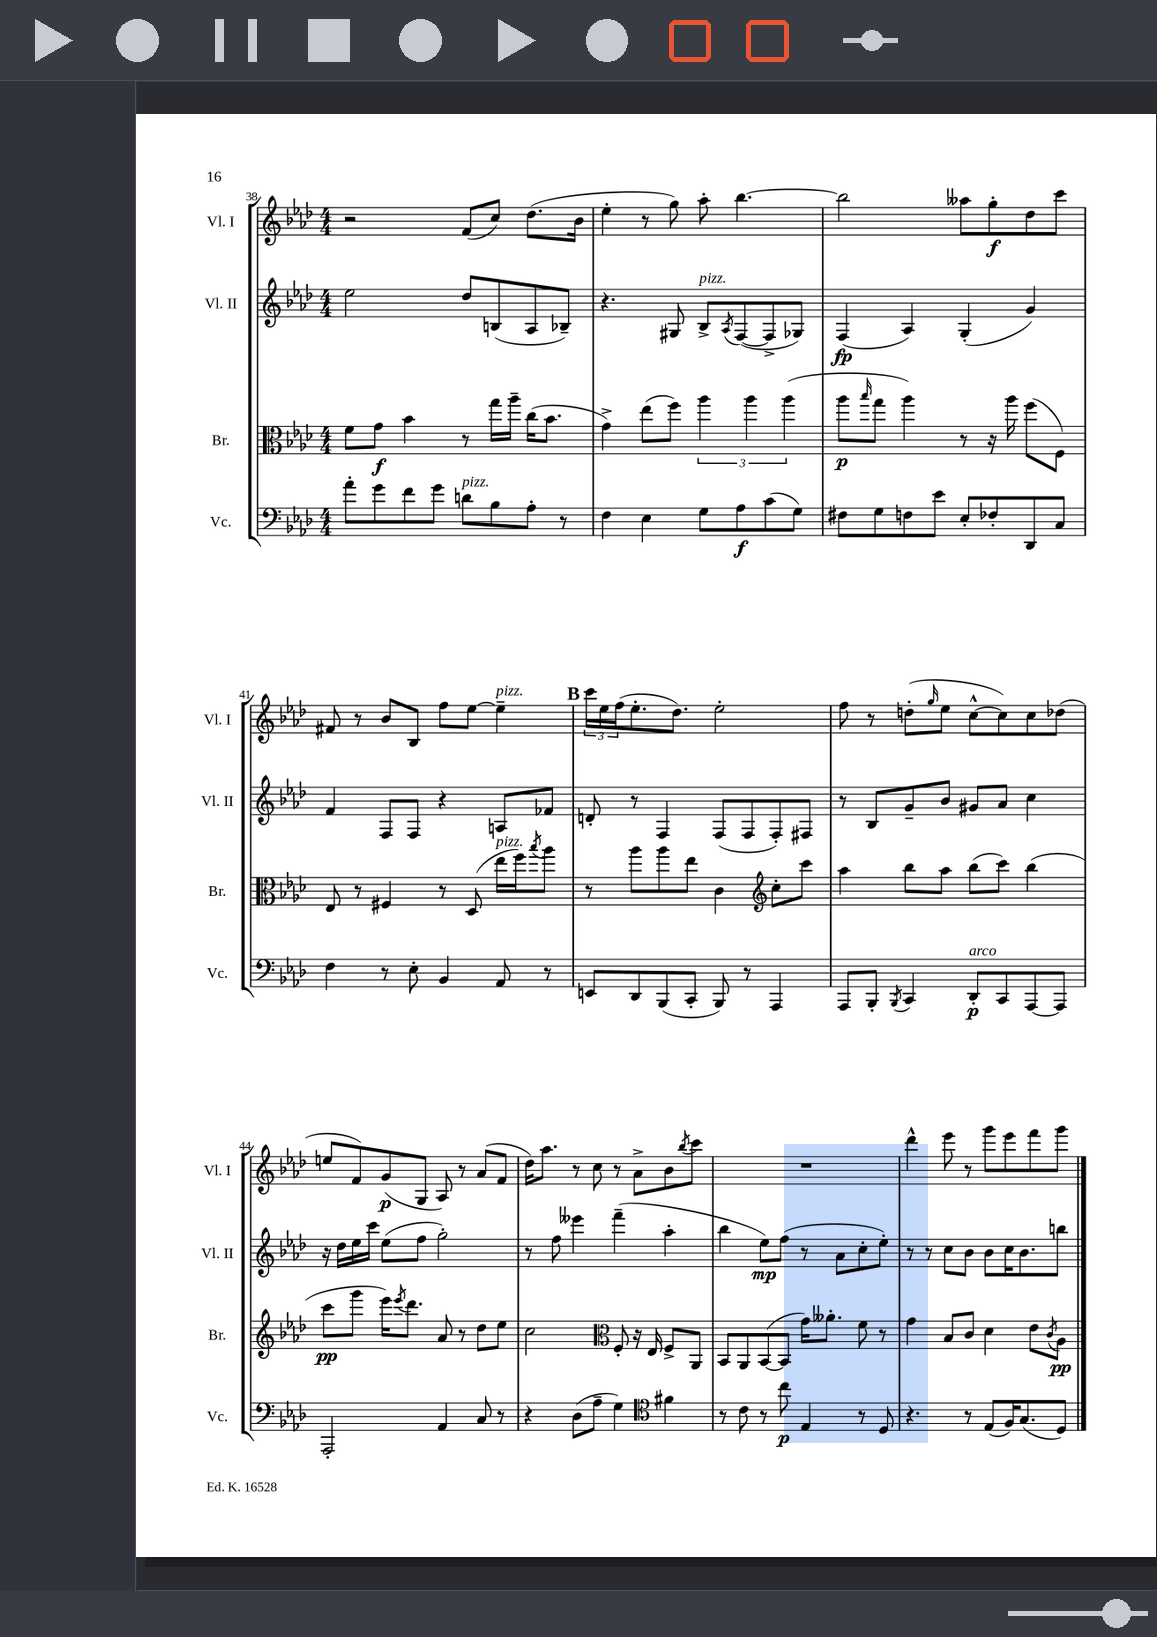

**kern	**dynam	**kern	**dynam	**kern	**dynam	**kern	**dynam
*part4	*part4	*part3	*part3	*part2	*part2	*part1	*part1
*staff4	*staff4	*staff3	*staff3	*staff2	*staff2	*staff1	*staff1
*I"Vc.	*	*I"Br.	*	*I"Vl. II	*	*I"Vl. I	*
*I'Vc.	*	*I'Br.	*	*I'Vl. II	*	*I'Vl. I	*
*clefF4	*	*clefC3	*	*clefG2	*	*clefG2	*
*k[b-e-a-d-]	*	*k[b-e-a-d-]	*	*k[b-e-a-d-]	*	*k[b-e-a-d-]	*
*M4/4	*	*M4/4	*	*M4/4	*	*M4/4	*
=38	=38	=38	=38	=38	=38	=38	=38
8a-'\L	.	8f\L	.	2ee-\	.	2r	.
8g\	.	8g\J	f	.	.	.	.
8f\	.	4b-\	.	.	.	.	.
8g\J	.	.	.	.	.	.	.
!LO:TX:a:i:t=pizz.	!	!	!	!	!	!	!
8dn\L	.	8r	.	8dd-/L	.	(8f/L	.
8B-\	.	16gg\LL	.	(8Bn/	.	8cc/J)	.
.	.	16aa-~\JJ	.	.	.	.	.
8A-'\J	.	(16cc\KL	.	8A-/	.	(8.dd-\L	.
.	.	8.b-\J	.	.	.	.	.
8r	.	.	.	8B-X~/J)	.	.	.
.	.	.	.	.	.	16b-\Jk	.
=39	=39	=39	=39	=39	=39	=39	=39
4F\	.	4g^\)	.	4.r	.	4ee-'\	.
4E-\	.	(8ee-\L	.	.	.	8r	.
.	.	8ff\J)	.	8G#X/	.	8gg\)	.
!	!	!	!	!LO:TX:a:i:t=pizz.	!	!	!
8G\L	.	6aa-\	.	8B-^/L	.	8aa-'\	.
.	.	.	.	8qA-/	.	.	.
8A-\	f	.	.	([8F/	.	[4.bb-\	.
.	.	6aa-\	.	.	.	.	.
(8c\	.	.	.	8F^/]	.	.	.
.	.	(6aa-\	.	.	.	.	.
8G\J)	.	.	.	8G-X/J)	.	.	.
=40	=40	=40	=40	=40	=40	=40	=40
8F#X\L	.	8aa-\L	p	(4F/	fp	2bb-\]	.
.	.	16qqbb-/	.	.	.	.	.
8G\	.	8gg\J	.	.	.	.	.
8Fn\	.	4aa-\)	.	4A-/)	.	.	.
8e-\J	.	.	.	.	.	.	.
8E-'/L	.	8r	.	(4G'/	.	8aa--X\L	.
8F-X'/	.	16r	.	.	.	8gg'\	f
.	.	16aa-\	.	.	.	.	.
8DD-/	.	(8ff\L	.	4g/)	.	8dd-\	.
8C/J	.	8F\J)	.	.	.	8ccc\J	.
!!LO:LB:g=z
=41	=41	=41	=41	=41	=41	=41	=41
4F\	.	8E-/	.	4f/	.	8f#X/	.
.	.	8r	.	.	.	8r	.
8r	.	4F#X/	.	8F/L	.	8b-/L	.
8E-'\	.	.	.	8F/J	.	8B-/J	.
4BB-/	.	8r	.	4r	.	8ff\L	.
.	.	(8D-/	.	.	.	[8ee-\J	.
!	!	!	!	!	!	!LO:TX:a:i:t=pizz.	!
!	!	!LO:TX:a:i:t=pizz.	!	!	!	!	!
8AA-/	.	16ee-\LL	.	8An/L	.	4ee-~\]	.
.	.	16ff\J)	.	.	.	.	.
.	.	8qbb-/	.	.	.	.	.
8r	.	8aa-\J	.	8f-X/J	.	.	.
!!LO:REH:place=s1:t=B
=42	=42	=42	=42	=42	=42	=42	=42
8EEn/L	.	8r	.	8dn'/	.	24ccc\LL	.
.	.	.	.	.	.	24ee-\	.
.	.	.	.	.	.	(24ff\J	.
8DD-/	.	8aa-\L	.	8r	.	8.ee-'\	.
(8BBB-/	.	8aa-\	.	4F/	.	.	.
.	.	.	.	.	.	8.dd-\J)	.
8CC'/J	.	8ee-\J	.	.	.	.	.
8BBB-/)	.	4c\	.	(8F/L	.	2ee-'\	.
8r	.	.	.	8F/	.	.	.
*	*	*clefG2	*	*	*	*	*
4AAA-/	.	8cc'\L	.	8F'/)	.	.	.
.	.	8ccc\J	.	8F#X/J	.	.	.
=43	=43	=43	=43	=43	=43	=43	=43
8AAA-/L	.	4aa-\	.	8r	.	8ff\	.
8BBB-'/J	.	.	.	8B-/L	.	8r	.
8qBBB-/	.	.	.	.	.	.	.
4CC/	.	8bb-\L	.	8g~/	.	(8ddn'\L	.
.	.	.	.	.	.	16qqgg/	.
.	.	8aa-\J	.	8b-/J	.	8ee-\J	.
!LO:TX:a:i:t=arco	!	!	!	!	!	!	!
8DD-'/L	p	(8bb-\L	.	8g#X/L	.	[8cc^^\L	.
8CC/	.	8ccc\J)	.	8a-/J	.	8cc\])	.
[8AAA-/	.	(4bb-\	.	4cc\	.	8cc\	.
8AAA-/J]	.	.	.	.	.	(8dd-X\J	.
!!LO:LB:g=z
=44	=44	=44	=44	=44	=44	=44	=44
2AAA-'/	.	8ccc\L	pp	16r	.	8een/L	.
.	.	.	.	16dd-\LL	.	.	.
.	.	8ggg\J	.	16ee-\	.	8f/)	.
.	.	.	.	16ccc\JJ	.	.	.
.	.	16eee-\KL)	.	(8ee-\L	.	(8g/	p
.	.	8qeee-/	.	.	.	.	.
.	.	8.ddd-\J	.	.	.	.	.
.	.	.	.	8ff\J	.	8G/J	.
4AA-/	.	8a-/	.	2gg'\)	.	8A-/)	.
.	.	8r	.	.	.	8r	.
8C/	.	8dd-\L	.	.	.	(8a-/L	.
8r	.	8ee-\J	.	.	.	8f/J	.
=45	=45	=45	=45	=45	=45	=45	=45
4r	.	2cc\	.	8r	.	16dd-\KL)	.
.	.	.	.	.	.	8.aa-\J	.
.	.	.	.	8ff\	.	.	.
(8D-\L	.	.	.	4eee--X\	.	8r	.
8A-~\J	.	.	.	.	.	8cc\	.
*	*	*clefC3	*	*	*	*	*
4G\)	.	8F'/	.	(4fff~\	.	8r	.
.	.	16r	.	.	.	8a-^\L	.
.	.	16E-/	.	.	.	.	.
*clefC4	*	*	*	*	*	*	*
4f#X\	.	8F^/L	.	4aa-'\	.	8b-\	.
.	.	.	.	.	.	8qbb-/	.
.	.	8AA-/J	.	.	.	8ccc\J	.
=46	=46	=46	=46	=46	=46	=46	=46
8r	.	8BB-/L	.	4bb-\	.	1r	.
8c\	.	8AA-/	.	.	.	.	.
8r	.	([8BB-/	.	8ee-\L)	mp	.	.
8cc\	p	8BB-/J]	.	(8ff\J	.	.	.
4E-/	.	16g\KL)	.	8r	.	.	.
.	.	8.a--X'\J	.	.	.	.	.
.	.	.	.	8a-\L	.	.	.
8r	.	8f\	.	8cc'\	.	.	.
8D-/	.	8r	.	8ee-'\J)	.	.	.
=47	=47	=47	=47	=47	=47	=47	=47
4.r	.	4g\	.	8r	.	4ddd-^^\	.
.	.	.	.	8r	.	.	.
.	.	8B-/L	.	8cc\L	.	8eee-\	.
8r	.	8c/J	.	8b-\J	.	8r	.
(8E-/L	.	4d-\	.	8b-\L	.	8ggg\L	.
16F/K)	.	.	.	16cc\K	.	8eee-\	.
(8.G/	.	.	.	8.b-\	.	.	.
.	.	8e-\L	.	.	.	8fff\	.
.	.	8qc/	.	.	.	.	.
8D-/J)	.	8A-\J	pp	8bbn\J	.	8ggg\J	.
==	==	==	==	==	==	==	==
*-	*-	*-	*-	*-	*-	*-	*-
